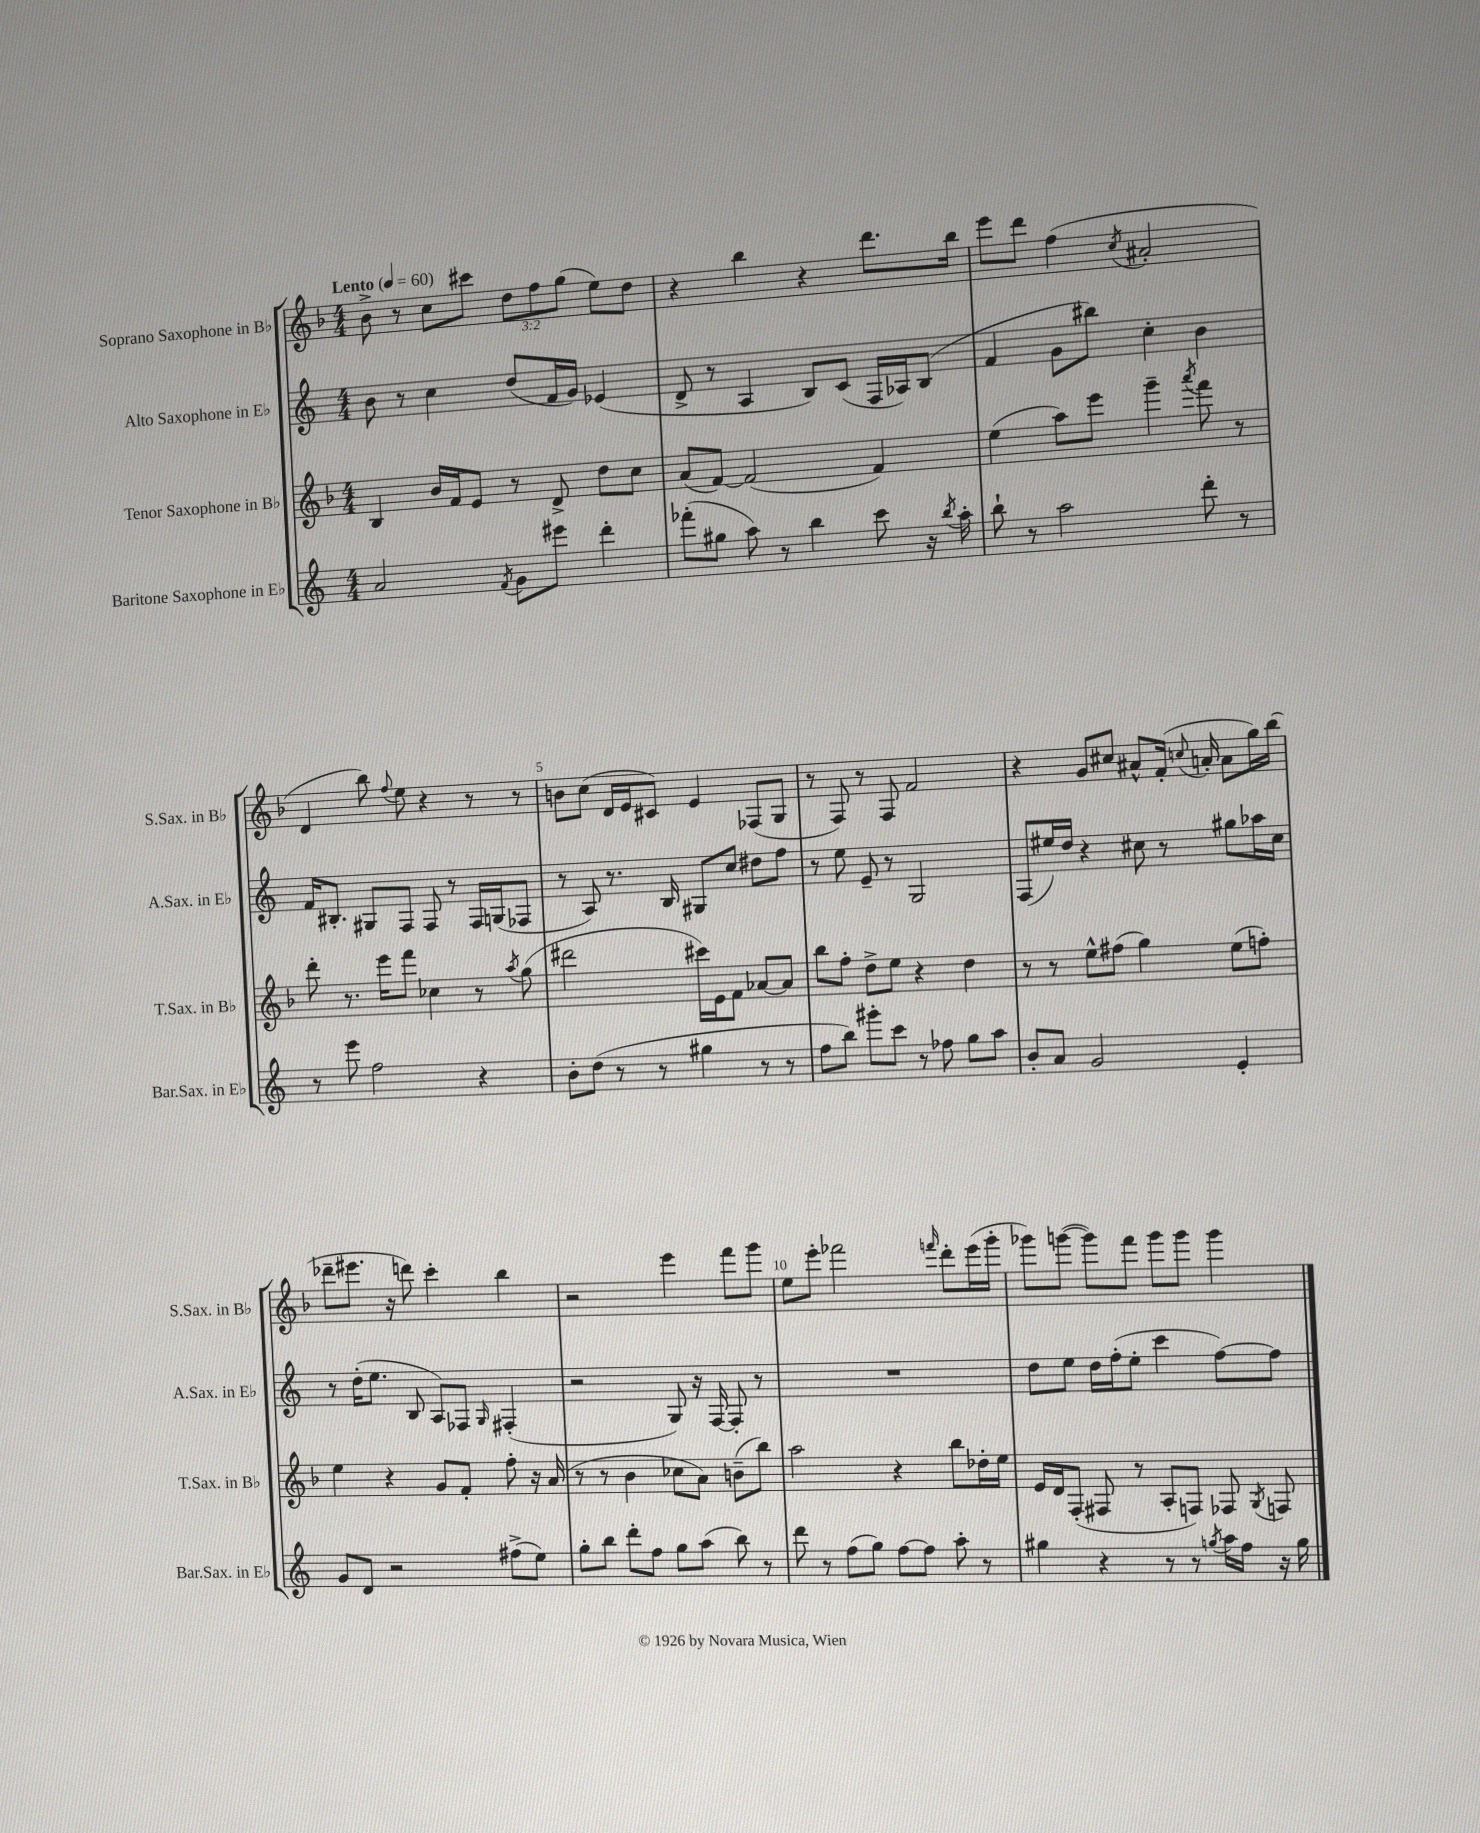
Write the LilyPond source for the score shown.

<<
\new StaffGroup <<
\new Staff = "s0" \with { instrumentName = "Soprano Saxophone in Bb" shortInstrumentName = "S.Sax. in Bb" } {
    \clef treble \key f \major \numericTimeSignature \time 4/4 \override Staff.TupletNumber.text = #tuplet-number::calc-fraction-text \tempo "Lento" 4 = 60
    \autoBeamOff bes'8-> r8 c''8[ cis'''8] \tuplet 3/2 { d''8[ f''8 g''8]( } e''8[) d''8] |
    r4 bes''4 r4 d'''8.[ bes''16] |
    e'''8[ d'''8] f''4( \acciaccatura { c''8 } ais'2-. |
    d'4 bes''8) \appoggiatura { f''8 } e''8 r4 r8 r8 |
    b'8[ c''8]( d'16[ e'16 cis'8]) e'4 fes8[( g8] |
    r8 f8) r8 f8 f'2 |
    r4 g'8[ cis''8] ais'8[-^ f'16]-.( \appoggiatura { c''8 } a'16-. a'8[ g''16) bes''16]( |
    des'''8[-- eis'''8.] r16 d'''8) c'''4-. bes''4 |
    r2 e'''4 f'''8[ g'''8] |
    e''8[ e'''8]-. fes'''2 \grace { f'''16 } d'''8[-. e'''16( g'''16]-. |
    ges'''8[) g'''8]~( g'''8[) f'''8] g'''8[ g'''8] g'''4 \bar "|." |
}
\new Staff = "s1" \with { instrumentName = "Alto Saxophone in Eb" shortInstrumentName = "A.Sax. in Eb" } {
    \clef treble \key c \major \numericTimeSignature \time 4/4
    \autoBeamOff b'8 r8 c''4 d''8[( f'16 g'16]) ees'4( |
    d'8-> r8 a4 b8[) c'8]( f16[ aes16) b8]( |
    f'4 g'8[ bis''8]) c''4-. b'4 |
    f'16[ bis8.]-. gis8[ f8] f8 r8 f16[ g16( fes8] |
    r8 a8) r8. b16 gis8[ c''8] dis''8[ f''8] |
    r8 e''8 e'8-- r8 g2 |
    f8[( eis''16) d''16] r4 cis''8 r8 gis''8[ aes''16 cis''16] |
    r8 d''16[-.( e''8.] b8 a8[) fes8] \grace { g16 } fis4-.( |
    r2 g8) r16 f16~ f8-. r8 |
    R1 |
    d''8[ e''8] d''16[ f''16-.( e''8]-. c'''4 f''8[~) f''8] \bar "|." |
}
\new Staff = "s2" \with { instrumentName = "Tenor Saxophone in Bb" shortInstrumentName = "T.Sax. in Bb" } {
    \clef treble \key f \major \numericTimeSignature \time 4/4
    \autoBeamOff bes4 bes'16[ f'16 e'8] r8 d'8-> d''8[ c''8] |
    a'8[( f'8]~) f'2( f'4) |
    e''4( a''8[) e'''8] g'''4-- \acciaccatura { a'''8 } f'''8 r8 |
    d'''8-. r8. e'''16[ f'''8] ces''4 r8 \acciaccatura { a''8 } g''8( |
    dis'''2 cis'''16[) e'16 f'8] aes'8[~ aes'8] |
    bes''8[ f''8]-. d''8[-> e''8] r4 d''4 |
    r8 r8 e''8[-^ fis''8]( g''4) e''8[( f''8]-.) |
    e''4 r4 g'8[ f'8]-. f''8-. r16 a'16( |
    r8 r8 bes'4 ces''8[ a'8]) b'8[--( bes''8]) |
    a''2 r4 bes''8[ des''16-. e''16] |
    e'16[ d'16 f8]-.( fis8 r8 a8[-. f8]) fes8 \acciaccatura { g8 } f8 \bar "|." |
}
\new Staff = "s3" \with { instrumentName = "Baritone Saxophone in Eb" shortInstrumentName = "Bar.Sax. in Eb" } {
    \clef treble \key c \major \numericTimeSignature \time 4/4
    \autoBeamOff a'2 \acciaccatura { f'8 } g'8[ eis'''8] d'''4-. |
    fes'''8[-.( gis''8] a''8) r8 b''4 c'''8 r16 \acciaccatura { b''8 } a''16-. |
    b''8-! r8 a''2 d'''8-. r8 |
    r8 e'''8 f''2 r4 |
    b'8[-. d''8]( r8 r8 gis''4 r8 r8 |
    f''8[ b''8]) gis'''8[-. c'''8] r8 fes''8 g''8[ a''8] |
    b'8[-. a'8] g'2 e'4-. |
    g'8[ d'8] r2 fis''8[->( e''8]) |
    g''8[-. b''8] d'''8[-. f''8] g''8[ a''8]( b''8) r8 |
    d'''8 r8 f''8[( g''8]) f''8[~ f''8] a''8-. r8 |
    gis''4 r4 r8 r8 \acciaccatura { g''8 } a''16[ f''16] r16 g''16 \bar "|." |
}
>>
>>
\layout { \context { \Score \override BarNumber.break-visibility = ##(#f #t #t) barNumberVisibility = #(every-nth-bar-number-visible 5) } }
